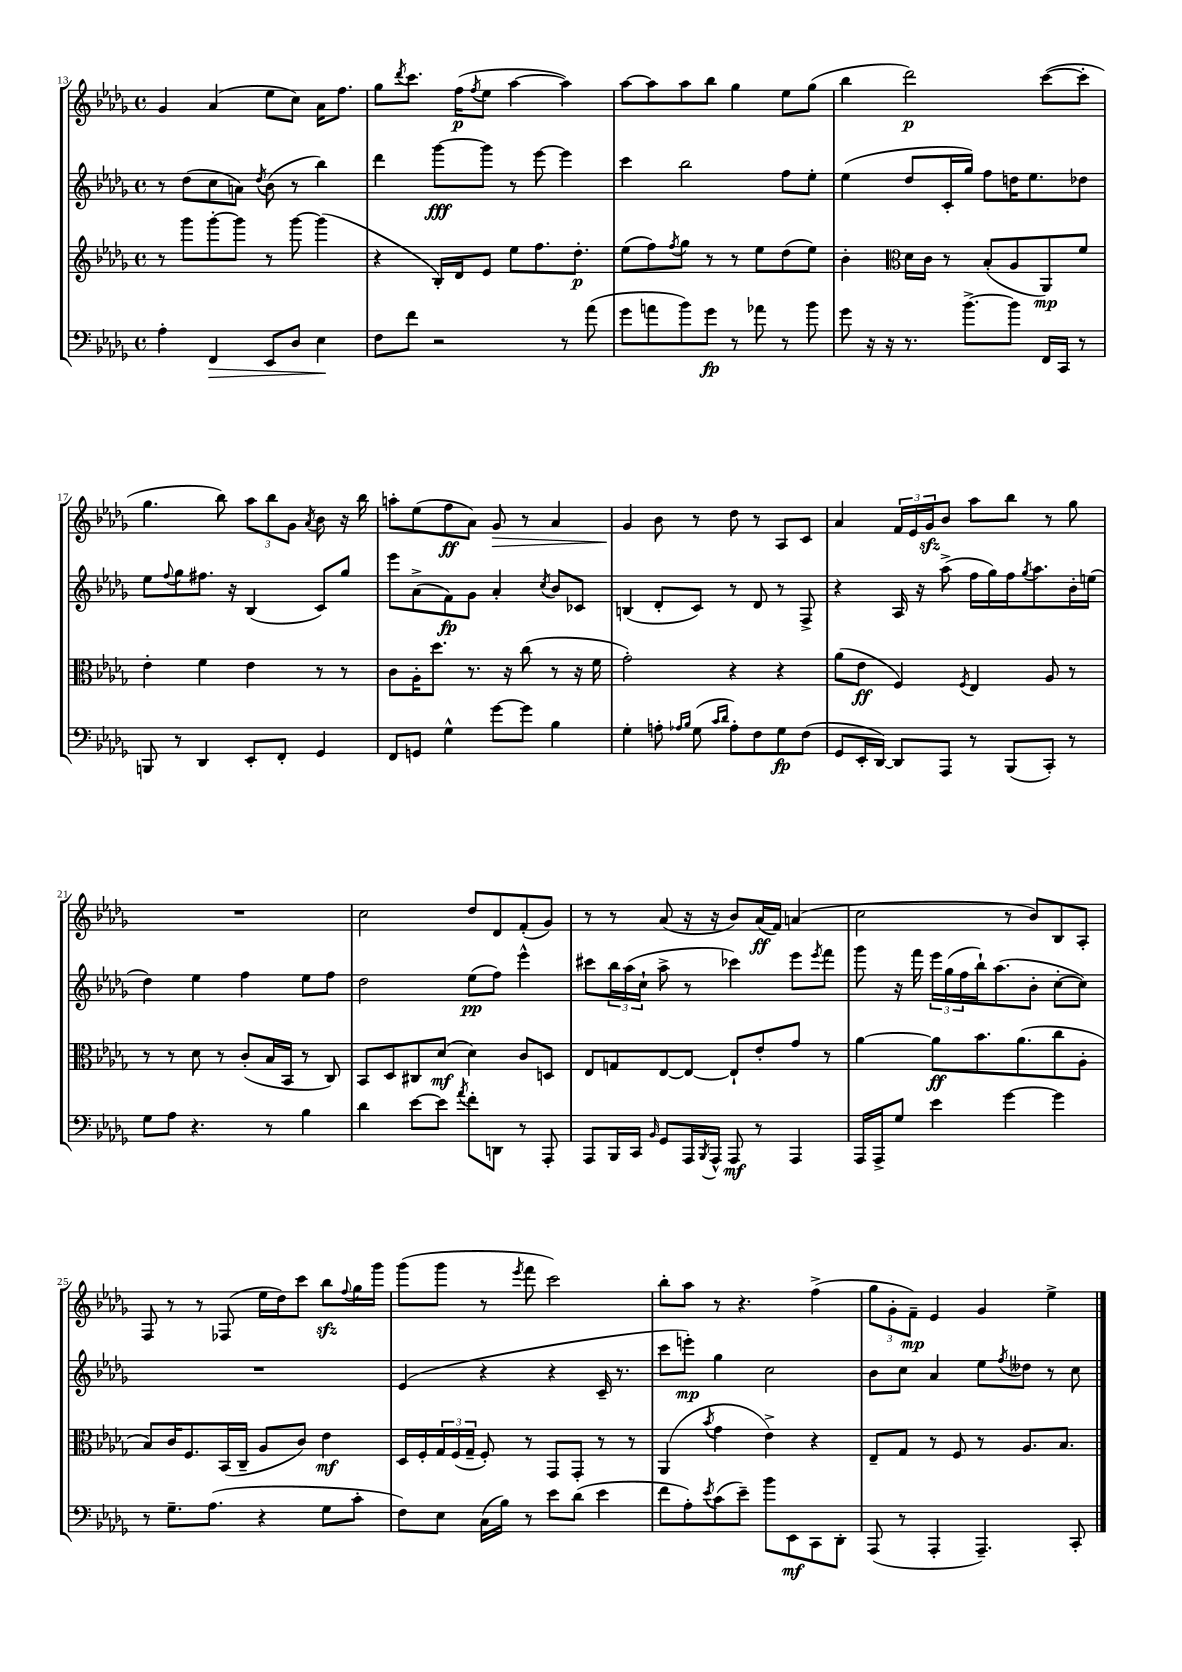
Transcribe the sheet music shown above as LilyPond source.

<<
\new StaffGroup <<
\new Staff = "s0" {
    \clef treble \key des \major \defaultTimeSignature \time 4/4
    ges'4 aes'4( ees''8 c''8) aes'16 f''8. |
    ges''8 \acciaccatura { des'''8 } c'''8. f''16\p( \acciaccatura { f''8 } ees''8 aes''4~ aes''4) |
    aes''8~ aes''8 aes''8 bes''8 ges''4 ees''8 ges''8( |
    bes''4 des'''2\p) c'''8~( c'''8-. |
    ges''4. bes''8) \tuplet 3/2 { aes''8 bes''8 ges'8 } \acciaccatura { aes'8 } bes'8 r16 bes''16 |
    a''8-. ees''8( f''8\ff aes'8) ges'8\> r8 aes'4 |
    ges'4\! bes'8 r8 des''8 r8 aes8 c'8 |
    aes'4 \tuplet 3/2 { f'16 ees'16 ges'16\sfz } bes'8 aes''8 bes''8 r8 ges''8 |
    R1 |
    c''2 des''8 des'8 f'8-.( ges'8) |
    r8 r8 aes'8( r16 r16 bes'8) aes'16\ff( f'16) a'4( |
    c''2 r8 bes'8) bes8 aes8-. |
    f8 r8 r8 fes8( ees''16 des''16) c'''8 bes''8\sfz \appoggiatura { f''8 } ges''16 ges'''16 |
    ges'''8( ges'''8 r8 \acciaccatura { ees'''8 } f'''8 c'''2) |
    bes''8-. aes''8 r8 r4. f''4->( |
    \tuplet 3/2 { ges''8 ges'8-. f'8--\mp) } ees'4 ges'4 ees''4-> \bar "|." |
}
\new Staff = "s1" {
    \clef treble \key des \major \defaultTimeSignature \time 4/4
    r8 des''8( c''8 a'8) \acciaccatura { des''8 } bes'8( r8 bes''4) |
    des'''4 ges'''8~\fff ges'''8 r8 ees'''8~ ees'''4 |
    c'''4 bes''2 f''8 ees''8-. |
    ees''4( des''8 c'16-. ges''16) f''8 d''16 ees''8. des''8 |
    ees''8 \appoggiatura { f''8 } ges''8 fis''8. r16 bes4( c'8) ges''8 |
    ees'''8 aes'8->( f'8\fp) ges'8 aes'4-. \acciaccatura { c''8 } bes'8 ces'8 |
    b4( des'8-. c'8) r8 des'8 r8 f8-> |
    r4 aes16 r16 aes''8->( f''16 ges''16) f''16 \acciaccatura { ges''8 } aes''8. bes'16-. e''16( |
    des''4) ees''4 f''4 ees''8 f''8 |
    des''2 ees''8\pp( f''8) ees'''4-^ |
    cis'''8 \tuplet 3/2 { bes''16 aes''16( c''16-! } aes''8-> r8 ces'''4) ees'''8 \acciaccatura { ees'''8 } f'''8 |
    ges'''8 r16 f'''16 \tuplet 3/2 { ees'''16 ges''16( f''16 } bes''16-!) aes''8.( bes'8-. c''8~-. c''8) |
    R1 |
    ees'4( r4 r4 c'16-- r8. |
    c'''8 e'''8-.\mp) ges''4 c''2 |
    bes'8 c''8 aes'4 ees''8 \acciaccatura { f''8 } deses''8 r8 c''8 \bar "|." |
}
\new Staff = "s2" {
    \clef treble \key des \major \defaultTimeSignature \time 4/4
    r8 ges'''8 ges'''8~-. ges'''8 r8 ges'''8~ ges'''4( |
    r4 bes16-.) des'16 ees'8 ees''8 f''8. des''8.-.\p |
    ees''8( f''8) \acciaccatura { f''8 } ges''8 r8 r8 ees''8 des''8( ees''8) |
    bes'4-. \clef alto des'16 c'16 r8 bes8-.( aes8 aes,8\mp) f'8 |
    ees'4-. f'4 ees'4 r8 r8 |
    c'8 aes16-. des''8. r8. r16 c''8( r8 r16 f'16 |
    ges'2-.) r4 r4 |
    aes'8( ees'8\ff f4) \acciaccatura { f8 } ees4 aes8 r8 |
    r8 r8 des'8 r8 c'8-.( bes16 bes,16 r8 c8) |
    bes,8 des8 cis8 des'8\mf( des'4) c'8 d8 |
    ees8 g8 ees8~ ees8~ ees8-! ees'8-. ges'8 r8 |
    aes'4~ aes'8\ff bes'8. aes'8.( c''8 aes8-. |
    bes8) c'16 f8. bes,16( c16-- aes8 c'8) ees'4\mf |
    des16 f16-. \tuplet 3/2 { ges16 f16( ges16-- } f8-.) r8 ges,8 ges,8-. r8 r8 |
    aes,4( \acciaccatura { bes'8 } ges'4 ees'4->) r4 |
    ees8-- ges8 r8 f8 r8 aes8. bes8. \bar "|." |
}
\new Staff = "s3" {
    \clef bass \key des \major \defaultTimeSignature \time 4/4
    aes4-. f,4\> ees,8 des8 ees4\! |
    f8 f'8 r2 r8 aes'8( |
    ges'8 a'8 bes'8) ges'8\fp r8 aes'8 r8 bes'8 |
    ges'8 r16 r16 r8. bes'8.~-> bes'8 f,16 c,16 r8 |
    b,,8 r8 des,4 ees,8-. f,8-. ges,4 |
    f,8 g,8 ges4-^ ges'8~ ges'8 bes4 |
    ges4-. a8-. \grace { aes16 bes16 } ges8( \grace { c'16 des'16 } aes8-.) f8 ges8\fp f8( |
    ges,8 ees,16-. des,16~) des,8 aes,,8 r8 bes,,8( c,8-.) r8 |
    ges8 aes8 r4. r8 bes4 |
    des'4 ees'8~ ees'8 \acciaccatura { aes'8 } f'8-. d,8 r8 aes,,8-. |
    aes,,8 bes,,16 c,16 \grace { bes,16 } ges,8 aes,,16 \acciaccatura { bes,,8 } aes,,16-^ aes,,8\mf r8 aes,,4 |
    aes,,16 aes,,16-> ges8 ees'4 ges'4~ ges'4 |
    r8 ges8.-- aes8.( r4 ges8 c'8-. |
    f8) ees8 c16( bes16) r8 ees'8 des'8( ees'4 |
    f'8 aes8-.) \acciaccatura { ees'8 } c'8( ees'8--) bes'8 ees,8\mf c,8 des,8-. |
    aes,,8( r8 aes,,4-. aes,,4.--) c,8-. \bar "|." |
}
>>
>>
\layout { \context { \Score currentBarNumber = #13 } }
